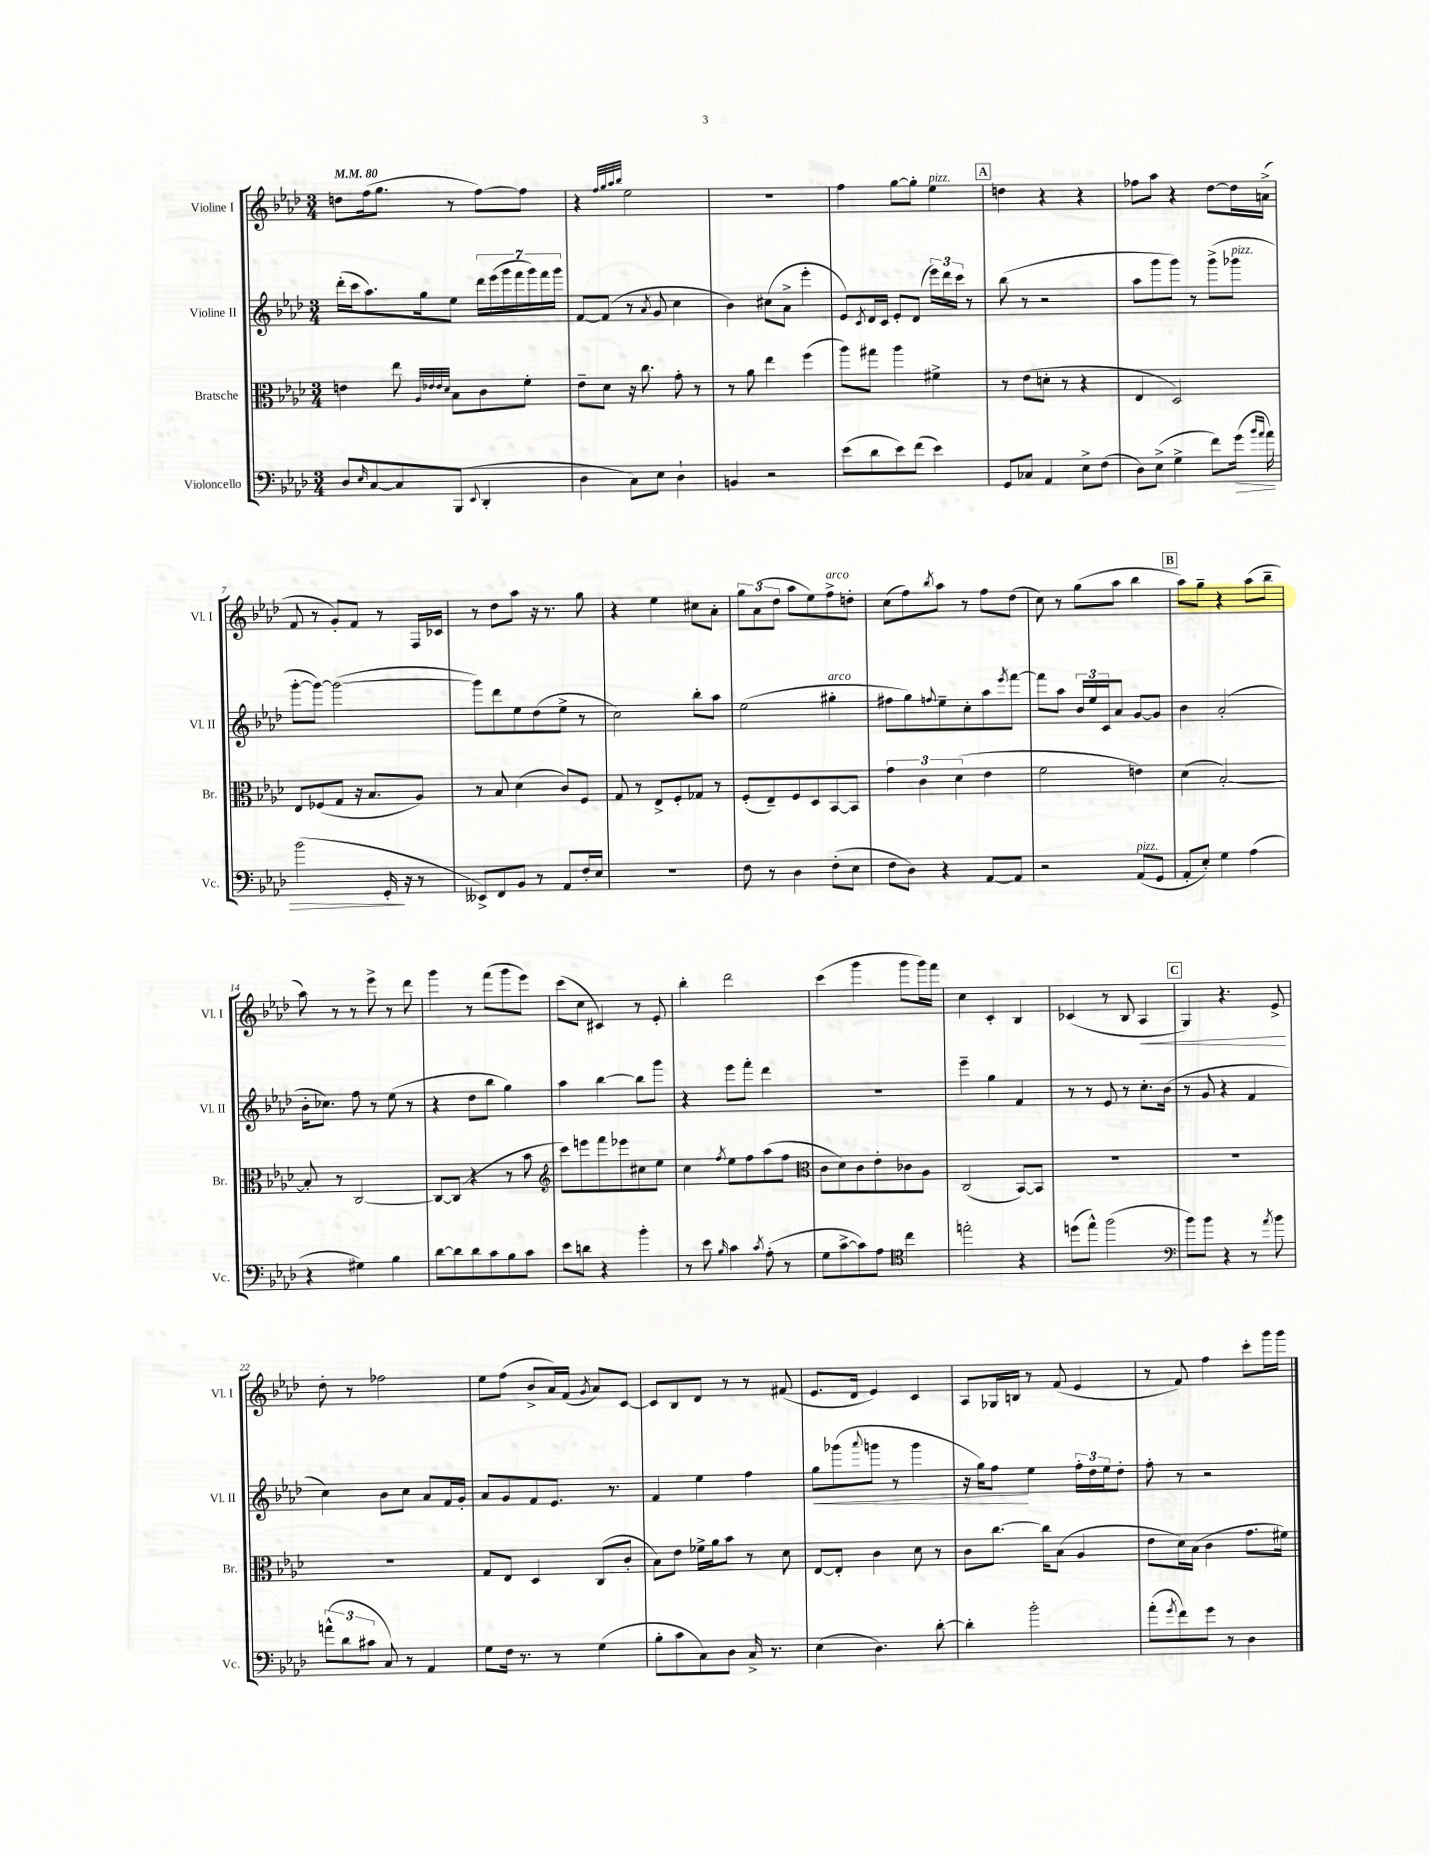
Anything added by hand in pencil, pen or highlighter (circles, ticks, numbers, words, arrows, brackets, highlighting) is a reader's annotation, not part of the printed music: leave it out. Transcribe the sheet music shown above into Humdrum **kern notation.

**kern	**kern	**kern	**kern
*staff4	*staff3	*staff2	*staff1
*clefF4	*clefC3	*clefG2	*clefG2
*k[b-e-a-d-]	*k[b-e-a-d-]	*k[b-e-a-d-]	*k[b-e-a-d-]
*M3/4	*M3/4	*M3/4	*M3/4
*MM80	*MM80	*MM80	*MM80
8D-	4e	(16ddd-'	8dd
.	.	16ccc	.
16qqE-	.	.	.
[8C	.	8.aa-)	(16ff
.	.	.	8.gg
8C]	8ee-	.	.
.	.	16gg	.
.	32qqA-	.	.
.	32qqe-	.	.
.	32qqe-	.	.
.	32qqd-	.	.
(8BBB-	8B-	8ee-	8r
8qqEE-	.	.	.
4DD-'	8c	28ddd-	[8ff)
.	.	(28eee-	.
.	.	28ggg	.
.	.	28fff	.
.	8f'	.	8ff]
.	.	28ggg)	.
.	.	28fff	.
.	.	28ggg	.
=	=	=	=
4D-	8e-~	[8f	4r
.	8d-	(8f]	.
.	.	.	32qqff
.	.	.	32qqgg
.	.	.	32qqaa-
.	.	.	32qqbb-
8C)	16r	8r	2ee-
.	8.cc	.	.
.	.	8qa-	.
8E-	.	8g	.
4D-`	8g'	4cc	.
.	8r	.	.
=	=	=	=
4BB	8r	4b-)	2.r
.	8a-	.	.
2r	4ee-	(8cc#	.
.	.	8a-^	.
.	(4ff	4eee-'	.
=	=	=	=
(8e-	8aa-)	8e-)	4ff
.	.	8qc	.
8d-	8gg#	16d-	.
.	.	16c	.
8e-)	4aa-	8e-'	[8gg
(8f	.	(8d-	8gg']
4e-)	4f#^	24eee-)	4ee-
.	.	24ddd-	.
.	.	24ccc	.
.	.	8r	.
=	=	=	=
8GG	8r	(8bb-	4dd
8C-	(8e-	8r	.
4AA-	8d'	2r	4r
.	8r	.	.
8E-^	4r	.	4r
(8F	.	.	.
=	=	=	=
8D-)	4E-	8aa-	8ff-
(8E-^	.	8ggg	8aa-
4G^	2D-)	8ggg)	4r
.	.	8r	.
8f)	.	(8ggg^	[8dd-
(16g	.	8ggg-	16dd-]
16qqb-	.	.	.
16qqa-	.	.	.
16a-)	.	.	(16a^
=	=	=	=
(2b-	8E-	[8ggg'	8f
.	(8F-	8ggg_)	8r
.	8G	(2ggg_	8g')
.	16r	.	8f
.	8.B-	.	.
16GG'	.	.	8r
16r	.	.	.
8r	8A-)	.	16F
.	.	.	16c-
=	=	=	=
8EE--^)	8r	8ggg])	8r
8FF	8B-	8ddd-	8dd-
8BB-	(4d-	8ee-	8aa-
8r	.	(8dd-	16r
.	.	.	8.r
8AA-	8c)	8ee-^	.
16F'	8F	8r	8gg
16E-	.	.	.
=	=	=	=
2.r	8G	2cc)	4r
.	8r	.	.
.	8E-^	.	4ee-
.	8F'	.	.
.	8G-	8bb-'	8cc#
.	8r	8aa-	8a-'
=	=	=	=
8F	(8F'	(2ee-	12gg
.	.	.	(12a-
8r	8E-~)	.	.
.	.	.	12dd-
4D-	8F	.	8aa-
.	8D-	.	8ee-)
(8F'	[8BB-	4gg#'	8ff^
8E-	8BB-]	.	8dd'
=	=	=	=
8F	6g	8ff#	(8cc
8D-)	.	8gg)	8ff)
.	6c	.	.
.	.	8qqff	8qbb-
4r	.	8ee-~	8aa-
.	(6d-	.	.
.	.	8cc'	8r
[8AA-	4e-	8aa-	8ff
.	.	8qeee-	.
8AA-]	.	[8fff	(8dd-
=	=	=	=
2r	2f	8fff]	8cc)
.	.	8aa-	8r
.	.	24b-	(8gg
.	.	24ee-	.
.	.	24c	.
.	.	8a-	8aa-
(8AA-	4e)	[8g	4bb-
8GG	.	8g]	.
=	=	=	=
8AA-'	(4d-	4b-	8aa-)
8E-')	.	.	8gg~
4G	[2B-')	(2a-'	4r
(4A-	.	.	(8aa-
.	.	.	8bb-~
=	=	=	=
4r	8B-']	16b-'	8aa-)
.	.	8.cc-)	.
.	8r	.	8r
4G#)	[2C	8ff	8r
.	.	8r	8eee-^
4B-	.	(8ee-	8r
.	.	8r	8ddd-
=	=	=	=
[8d-	8C_	4r	4ggg
8d-]	(8C]	.	.
8d-	4r	8dd-	8r
8c	.	8bb-	(8fff
8B-	8r	4gg)	8ggg
8c	8b-	.	8eee-)
=	=	=	=
*	*clefG2	*	*
8e-	8ccc)	4aa-	(8ccc
8d	8eee	.	8cc
4r	8fff	[4bb-	4c#)
.	8eee-	.	.
4b-'	8cc#	8bb-]	8r
.	8ee-	8ggg	8e-'
=	=	=	=
8r	4cc	4r	4bb-'
8e-	.	.	.
16qqB-	8qff	.	.
4c	8ee-	8eee-	2ddd-
.	8ff	8fff'	.
8qc	.	.	.
(8A-'	(8aa-	4ddd-	.
8r	8ff	.	.
=	=	=	=
*	*clefC3	*	*
8G	8c	2.r	(4ccc
[8c^	8d-)	.	.
8c])	8c	.	4ggg
8A-	8e-'	.	.
*clefC4	*	*	*
4cc	8c-	.	8ggg
.	8A-	.	16ggg)
.	.	.	16fff
=	=	=	=
2ee'	(2C	4eee-~	4cc
.	.	4gg	4c'
4r	[8BB-)	4f	4B-
.	8BB-]	.	.
=	=	=	=
(8dd	2.r	8r	(4c-
8ee-^^)	.	8r	.
(2ff	.	8e-	8r
.	.	8r	8B-
.	.	8.cc'	4A-
.	.	(16b-	.
=	=	=	=
*clefF4	*	*	*
8b-)	2.r	8r	4G)
8b-	.	8g	.
4r	.	4r	4.r
8r	.	4f	.
8qa-	.	.	.
8b-	.	.	8e-^
=	=	=	=
(12a^^	2.r	4cc)	8dd-'
12d-	.	.	.
.	.	.	8r
12c#	.	.	.
8C)	.	8b-	2ff-
8r	.	8cc	.
4AA-	.	8a-	.
.	.	16f	.
.	.	16g'	.
=	=	=	=
8G	8G	8a-	8ee-
16F	8E-	8g	(8ff
8.r	.	.	.
.	4D-	8f	8b-^
8r	.	8.e-	16a-)
.	.	.	(16f
.	.	.	8qg
(4G	(8C	.	8a-)
.	.	8.r	.
.	8c'	.	[8c
=	=	=	=
8B-'	8B-)	4f	8c]
8c	8e-	.	8B-
8C)	16f-^	4ee-	8d-
.	16a-	.	.
8D-	8b-	.	8r
16C^	8r	4ff	8r
8.r	.	.	.
.	8d-	.	(8f#
=	=	=	=
(4E-	[8E-	8gg	8.e-
.	8E-']	(8ggg-	.
.	.	.	16d-
.	.	8qqaaa-	.
4.D-)	4c	8ggg	4e-)
.	.	8r	.
.	8d-	4ggg	4c
[8d-'	8r	.	.
=	=	=	=
4d-']	8c	16r	8A-
.	.	16gg)	.
.	[8.cc	8ff	16G-
.	.	.	16B
2b-'	.	4ee-	8r
.	16cc]	.	.
.	(8B-	.	(8f
.	4A-	24ff'	4e-
.	.	24dd-	.
.	.	24ee-	.
.	.	8dd-'	.
=	=	=	=
(8a-'	8e-	8ff'	8r
8qg	.	.	.
8f)	16d-)	8r	8f)
.	(16B-	.	.
8g	4c	2r	4ff
8r	.	.	.
4D-	8.g	.	8ccc'
.	.	.	16ggg
.	16f#)	.	16ggg
==	==	==	==
*-	*-	*-	*-
